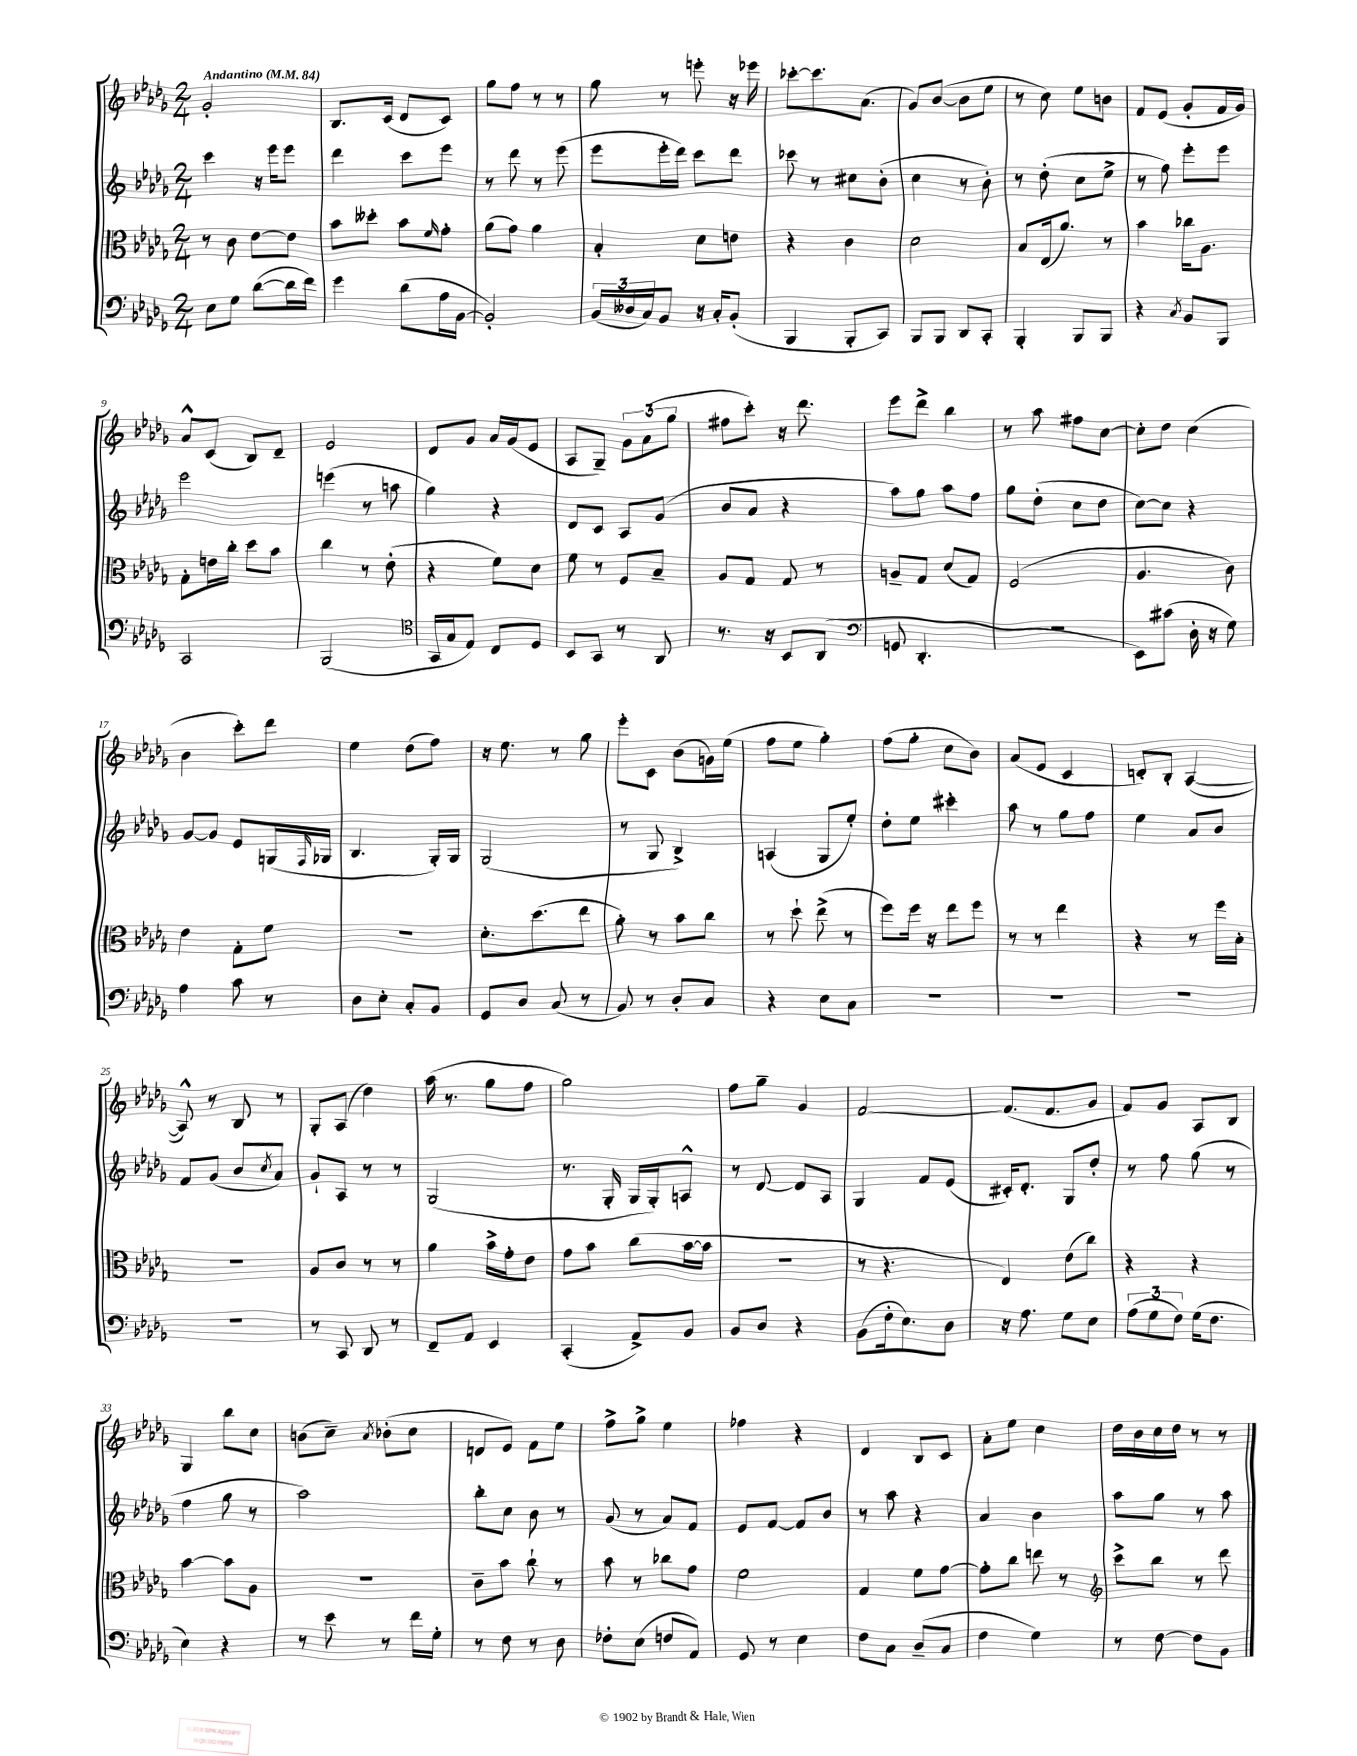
<<
\new StaffGroup <<
\new Staff = "s0" {
    \clef treble \key des \major \numericTimeSignature \time 2/4 \tempo "Andantino" 4 = 84
    ges'2-. |
    bes8. c'16( des'8 c'8) |
    ges''8 f''8 r8 r8 |
    ges''8 r8 e'''8-. r16 ees'''16 |
    ces'''8~-. ces'''8. aes'8.( |
    ges'8) bes'8~( bes'8 ees''8 |
    r8 c''8) ees''8 b'8 |
    f'8 ees'8( ges'8-. f'16 ges'16) |
    aes'8-^ c'8( bes8) des'8-- |
    ees'2 |
    des'8 ges'8 aes'16 ges'16( ees'8 |
    aes8 ges8--) \tuplet 3/2 { ges'8 aes'8( ges''8 } |
    fis''8 c'''8-.) r16 des'''8. |
    ees'''8 des'''8-> bes''4 |
    r8 aes''8 fis''8 c''8~ |
    c''8-. des''8 c''4( |
    bes'4 c'''8-.) des'''8 |
    ees''4 des''8( f''8) |
    r16 ees''8. r8 ges''8 |
    ees'''8-. c'8 bes'8( g'16) ees''16( |
    f''8 ees''8 ges''4-.) |
    f''8( ges''8-. c''8 bes'8) |
    aes'8( ees'8 c'4 |
    d'8-.) bes8-. aes4~( |
    aes8-^) r8 bes8 r8 |
    ges8-. aes8( des''4) |
    aes''16( r8. ges''8 f''8 |
    ges''2) |
    f''8 ges''8-- ges'4 |
    f'2~ |
    f'8.( f'8. ges'8 |
    f'8) ges'8 aes8 bes8 |
    ges4 bes''8 c''8 |
    b'8( c''8--) \acciaccatura { aes'8 } bes'8-.( c''8 |
    d'8 ees'8) f'8 ees''8 |
    f''8-> ges''8-> ees''4 |
    fes''4 r4 |
    des'4 bes8 c'8 |
    aes'8-. ees''8 c''4 |
    des''16 bes'16 c''16 des''16 r8 r8 \bar "|." |
}
\new Staff = "s1" {
    \clef treble \key des \major \numericTimeSignature \time 2/4
    c'''4 r16 ees'''16 ees'''8 |
    des'''4 c'''8 ees'''8 |
    r8 des'''8 r8 ees'''8( |
    ees'''8 ees'''16-. des'''16) c'''8 des'''8 |
    ces'''8 r8 cis''8 bes'8-.( |
    c''4 r8 bes'8-.) |
    r8 des''8-.( c''8 ees''8-> |
    r8 f''8) ees'''8-. ees'''8 |
    ees'''2 |
    e'''4( r8 a''8 |
    ges''4) r4 |
    des'8 c'8 aes8 ges'8( |
    bes'8 aes'8 r4 |
    aes''8) ges''8 aes''8 f''8 |
    ges''8 des''8-.( c''8 des''8 |
    c''8~) c''8 r4 |
    ges'8~ ges'8 ees'8 g16( \grace { f16 } ges16 |
    bes4. ges16-.) ges16 |
    ges2( |
    r8 ges8 bes4->) |
    a4( ges8 ees''8-.) |
    des''8-. ees''8 cis'''4-. |
    aes''8 r8 ges''8 f''8 |
    ees''4 aes'8 bes'8 |
    f'8 ges'8( bes'8 \acciaccatura { c''8 } aes'8) |
    ges'8-! aes8 r8 r8 |
    ges2( |
    r8. ges16-. ges16 ges16-.) a8-^ |
    r8 des'8~ des'8 aes8 |
    ges4 f'8 ees'8( |
    cis'16-.) des'8.-. ges8 des''8-. |
    r8 f''8 ges''8( r8 |
    f''4 ges''8 r8 |
    aes''2) |
    bes''8-. c''8 bes'8 r8 |
    ges'8( r8 aes'8) f'8 |
    ees'8 f'8~ f'8 bes'8 |
    r8 aes''8 r4 |
    aes'4 bes'4 |
    aes''8 ges''8 r8 aes''8 \bar "|." |
}
\new Staff = "s2" {
    \clef alto \key des \major \numericTimeSignature \time 2/4
    r8 c'8 ees'8~ ees'8 |
    bes'8 deses''8-. bes'8 \grace { f'16 } ges'8-. |
    aes'8( ges'8) aes'4 |
    bes4-. des'8 e'8 |
    r4 c'4 |
    des'2 |
    bes8 ees16( aes'8.) r8 |
    bes'4 ces''16 aes8. |
    ges8-. e'16 c''16-. des''8 bes'8 |
    c''4 r8 ees'8-.( |
    r4 f'8) des'8 |
    f'8 r8 f8 bes8-- |
    aes8 ges8 ges8 r8 |
    a8-- ges8 des'8( ges8) |
    f2( |
    aes4. c'8) |
    ees'4 ges8-. f'8 |
    R2 |
    des'8.-. des''8.( ees''8 |
    aes'8-.) r8 bes'8 c''8 |
    r8 des''8-! ees''8->( r8 |
    f''8) f''16 r16 ees''8 f''8 |
    r8 r8 ees''4 |
    r4 r8 f''16 bes16-. |
    R2 |
    aes8 c'8 r8 r8 |
    aes'4 bes'16-> ges'16-. ees'8 |
    ges'8 bes'8 c''8( bes'16~ bes'16 |
    R2 |
    r8 r4. |
    ees4) ees'8( c''8) |
    r4 r4 |
    bes'4~ bes'8 aes8 |
    r2 |
    c'8-- bes'8 c''8-! r8 |
    bes'8 r8 ces''8 ges'8 |
    f'2 |
    ges4 f'8 ges'8~ |
    ges'8-. c''8 e''8 r8 |
    \clef treble c'''8-> bes''8 r8 des'''8 \bar "|." |
}
\new Staff = "s3" {
    \clef bass \key des \major \numericTimeSignature \time 2/4
    ees8 ges8 des'8~( des'16 f'16) |
    ges'4 des'8( aes16 bes,16~ |
    bes,2-.) |
    \tuplet 3/2 { bes,16( deses16 c16) } bes,8 r16 c16-. bes,8-.( |
    bes,,4 bes,,8-. c,8) |
    bes,,8 bes,,8 des,8 c,8-. |
    bes,,4-. bes,,8 bes,,8 |
    r4 \acciaccatura { c8 } bes,8 bes,,8 |
    c,2 |
    bes,,2( |
    \clef tenor ges,16 ges16 ees8) c8 des8 |
    bes,8 ges,8 r8 aes,8 |
    r8. r16 bes,8 aes,8( |
    \clef bass g,8 des,4.-. |
    R2 |
    ees,8) cis'8( des16-. r16 ges8) |
    aes4 c'8 r8 |
    des8 ees8-. c8-. bes,8 |
    ges,8 des8 c8( r8 |
    bes,8) r8 des8-. c8 |
    r4 ees8 c8 |
    r2 |
    R2 |
    R2 |
    R2 |
    r8 c,8 des,8 r8 |
    f,8-- aes,8 ees,4 |
    c,4-.( aes,8->) bes,8 |
    bes,8 des8 r4 |
    bes,8( f16-. ees8.) des8 |
    r16 aes8. ges8 ees8 |
    \tuplet 3/2 { aes8( ges8 f8) } ges16( f8. |
    ees4) r4 |
    r8 ees'8 r8 f'16 ges16-. |
    r8 f8 r8 des8 |
    fes8-. ees8( f8 aes,8) |
    ges,8 r8 ees4 |
    f8 c8 des8--( c8 |
    f4 ges4) |
    r8 f8~ f8 bes,8 \bar "|." |
}
>>
>>
